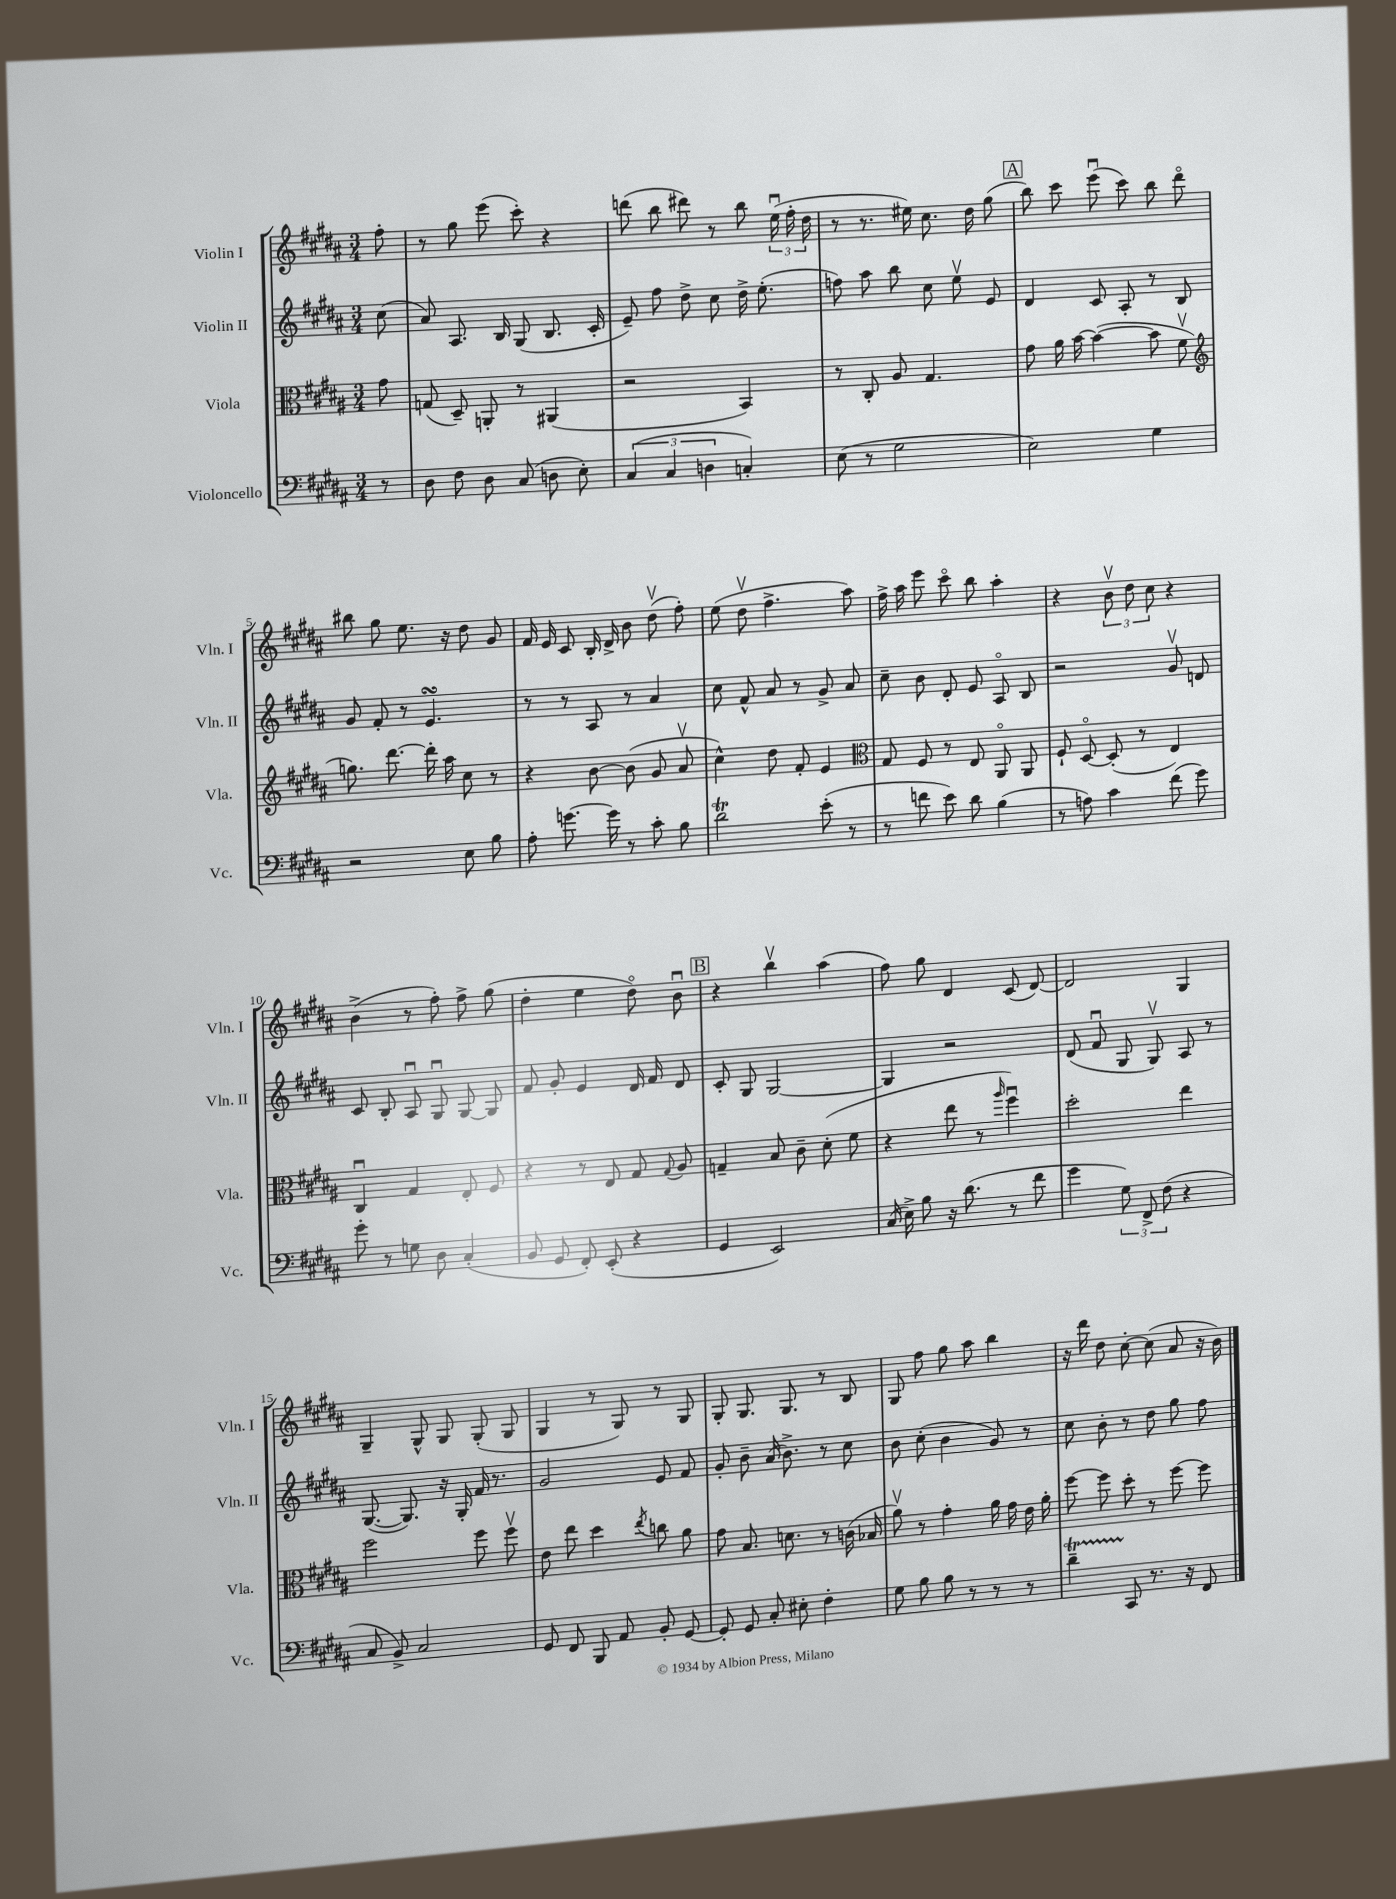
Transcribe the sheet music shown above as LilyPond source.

<<
\new StaffGroup <<
\new Staff = "s0" \with { instrumentName = "Violin I" shortInstrumentName = "Vln. I" } {
    \clef treble \key b \major \numericTimeSignature \time 3/4 \partial 8
    \autoBeamOff fis''8-. |
    r8 gis''8 e'''8( cis'''8-.) r4 |
    d'''8( b''8 dis'''8) r8 b''8 \tuplet 3/2 { e''16\downbow( fis''16-. dis''16 } |
    r8 r8. eis''16) cis''8. dis''16 gis''8( |
    \mark \markup { \box "A" } b''8) cis'''8 e'''8\downbow( cis'''8) b''8 dis'''8\flageolet |
    bis''8 gis''8 e''8. r16 dis''8 gis'8 |
    fis'16 e'16 cis'8 b16-. dis'16-> b'8 dis''8\upbow( fis''8-.) |
    e''8( dis''8\upbow fis''4.-> ais''8) |
    fis''16-> ais''16 e'''8 cis'''8\flageolet b''8 ais''4-. |
    r4 \tuplet 3/2 { b'8\upbow dis''8 cis''8 } r4 |
    b'4->( r8 fis''8-.) fis''8-> gis''8( |
    dis''4-. e''4 dis''8\flageolet) b'8\downbow |
    \mark \markup { \box "B" } r4 b''4\upbow ais''4( |
    fis''8) gis''8 dis'4 cis'8( dis'8~) |
    dis'2 gis4 |
    gis4-- gis8-^ gis8 gis8-.( gis8 |
    gis4 r8 gis8) r8 gis8 |
    gis8-. gis8. gis8. r8 b8 |
    gis8 fis''8 gis''8 ais''8 b''4 |
    r16 dis'''16 dis''8 cis''8~-. cis''8( ais'8 r16 b'16) \bar "|." |
}
\new Staff = "s1" \with { instrumentName = "Violin II" shortInstrumentName = "Vln. II" } {
    \clef treble \key b \major \numericTimeSignature \time 3/4 \partial 8
    \autoBeamOff cis''8( |
    ais'8) ais8. b16 gis8( b8. cis'16-. |
    e'8--) fis''8 dis''8-> cis''8 dis''16-> e''8.-.( |
    f''8) ais''8 b''8 cis''8 e''8\upbow e'8 |
    \mark \markup { \box "A" } dis'4 cis'8 ais8-. r8 b8 |
    gis'8 fis'8-. r8 e'4.\turn |
    r8 r8 ais8 r8 ais'4 |
    cis''8 fis'8-^ ais'8 r8 gis'8-> ais'8 |
    cis''8-- b'8 dis'8-. e'8 ais8\flageolet b8 |
    r2 gis'8\upbow d'8 |
    cis'8 b8-. ais8\downbow gis8\downbow gis8~ gis8 |
    fis'8 gis'8-. e'4 dis'16 fis'16 dis'8 |
    \mark \markup { \box "B" } cis'8-. gis8 gis2~ |
    gis4 r2 |
    dis'8( fis'8\downbow gis8 gis8\upbow) ais8 r8 |
    gis8.~( gis8.) r16 gis16-. fis'16 r8. |
    gis'2 e'8 fis'8 |
    gis'8-. b'8-- ais'16( b'8.->) r8 cis''8 |
    b'8 cis''8-.( b'4 gis'8) r8 |
    cis''8 b'8-. r8 dis''8 gis''8 fis''8 \bar "|." |
}
\new Staff = "s2" \with { instrumentName = "Viola" shortInstrumentName = "Vla." } {
    \clef alto \key b \major \numericTimeSignature \time 3/4 \partial 8
    \autoBeamOff gis'8 |
    g8( dis8--) a,8-. r8 ais,4( |
    r2 b,4) |
    r8 cis8-. ais8 gis4. |
    \mark \markup { \box "A" } gis'8 ais'16 b'16~ b'4~( b'8 fis'8\upbow |
    \clef treble g''8.) dis'''8.~ dis'''16-. ais''16 cis''8 r8 |
    r4 b'8~ b'8( gis'8 ais'8\upbow |
    cis''4-^) dis''8 fis'8-. e'4 |
    \clef alto gis8 fis8 r8 e8 ais,8\flageolet ais,8 |
    fis8-! dis8~\flageolet dis8-.( r8 e4) |
    cis4\downbow gis4 e8-. fis8 |
    r4 r8 e8 gis8 \appoggiatura { gis8 } ais8 |
    \mark \markup { \box "B" } g4-- b8 cis'8-- dis'8-.( fis'8 |
    r4 e''8 r8 \grace { ais''16 } fis''4\downbow) |
    dis''2-. e''4 |
    fis''2 fis''8 fis''8\upbow |
    e'8 e''8 dis''4 \acciaccatura { e''8 } c''8 ais'8 |
    gis'8 b8. d'8. r8 c'16( bes16 |
    ais'8\upbow) r8 gis'4-. ais'16 gis'16 e'16 ais'16-. |
    fis''8~ fis''8 dis''8-. r8 fis''8~ fis''8 \bar "|." |
}
\new Staff = "s3" \with { instrumentName = "Violoncello" shortInstrumentName = "Vc." } {
    \clef bass \key b \major \numericTimeSignature \time 3/4 \partial 8
    \autoBeamOff r8 |
    dis8 fis8 dis8 cis8( d8 e8-.) |
    \tuplet 3/2 { cis4( cis4 d4 } c4-.) |
    e8( r8 gis2 |
    \mark \markup { \box "A" } e2) gis4 |
    r2 e8 b8 |
    ais8-. g'8.~ g'16 r8 cis'8-. b8 |
    dis'2\trill e'8-.( r8 |
    r8 f'8 e'8) dis'8 b4( |
    r8 a8) cis'4 fis'8( gis'8) |
    gis'8-. r8 g8 dis8 cis4-.( |
    b,8 gis,8 fis,8-.) e,8-.( r4 |
    \mark \markup { \box "B" } gis,4 e,2) |
    cis16( e16->) b8 r16 dis'8.( r8 fis'8 |
    gis'4 \tuplet 3/2 { gis8) fis,8-> fis8( } r4 |
    cis8 b,8->) cis2 |
    gis,8 fis,8 b,,8 ais,8 b,8-. gis,8~ |
    gis,8-. gis,8 cis8-. eis8-. fis4-. |
    gis8 b8 b8 r8 r8 r8 |
    dis'4--\startTrillSpan cis,8\stopTrillSpan r8. r16 fis,8 \bar "|." |
}
>>
>>
